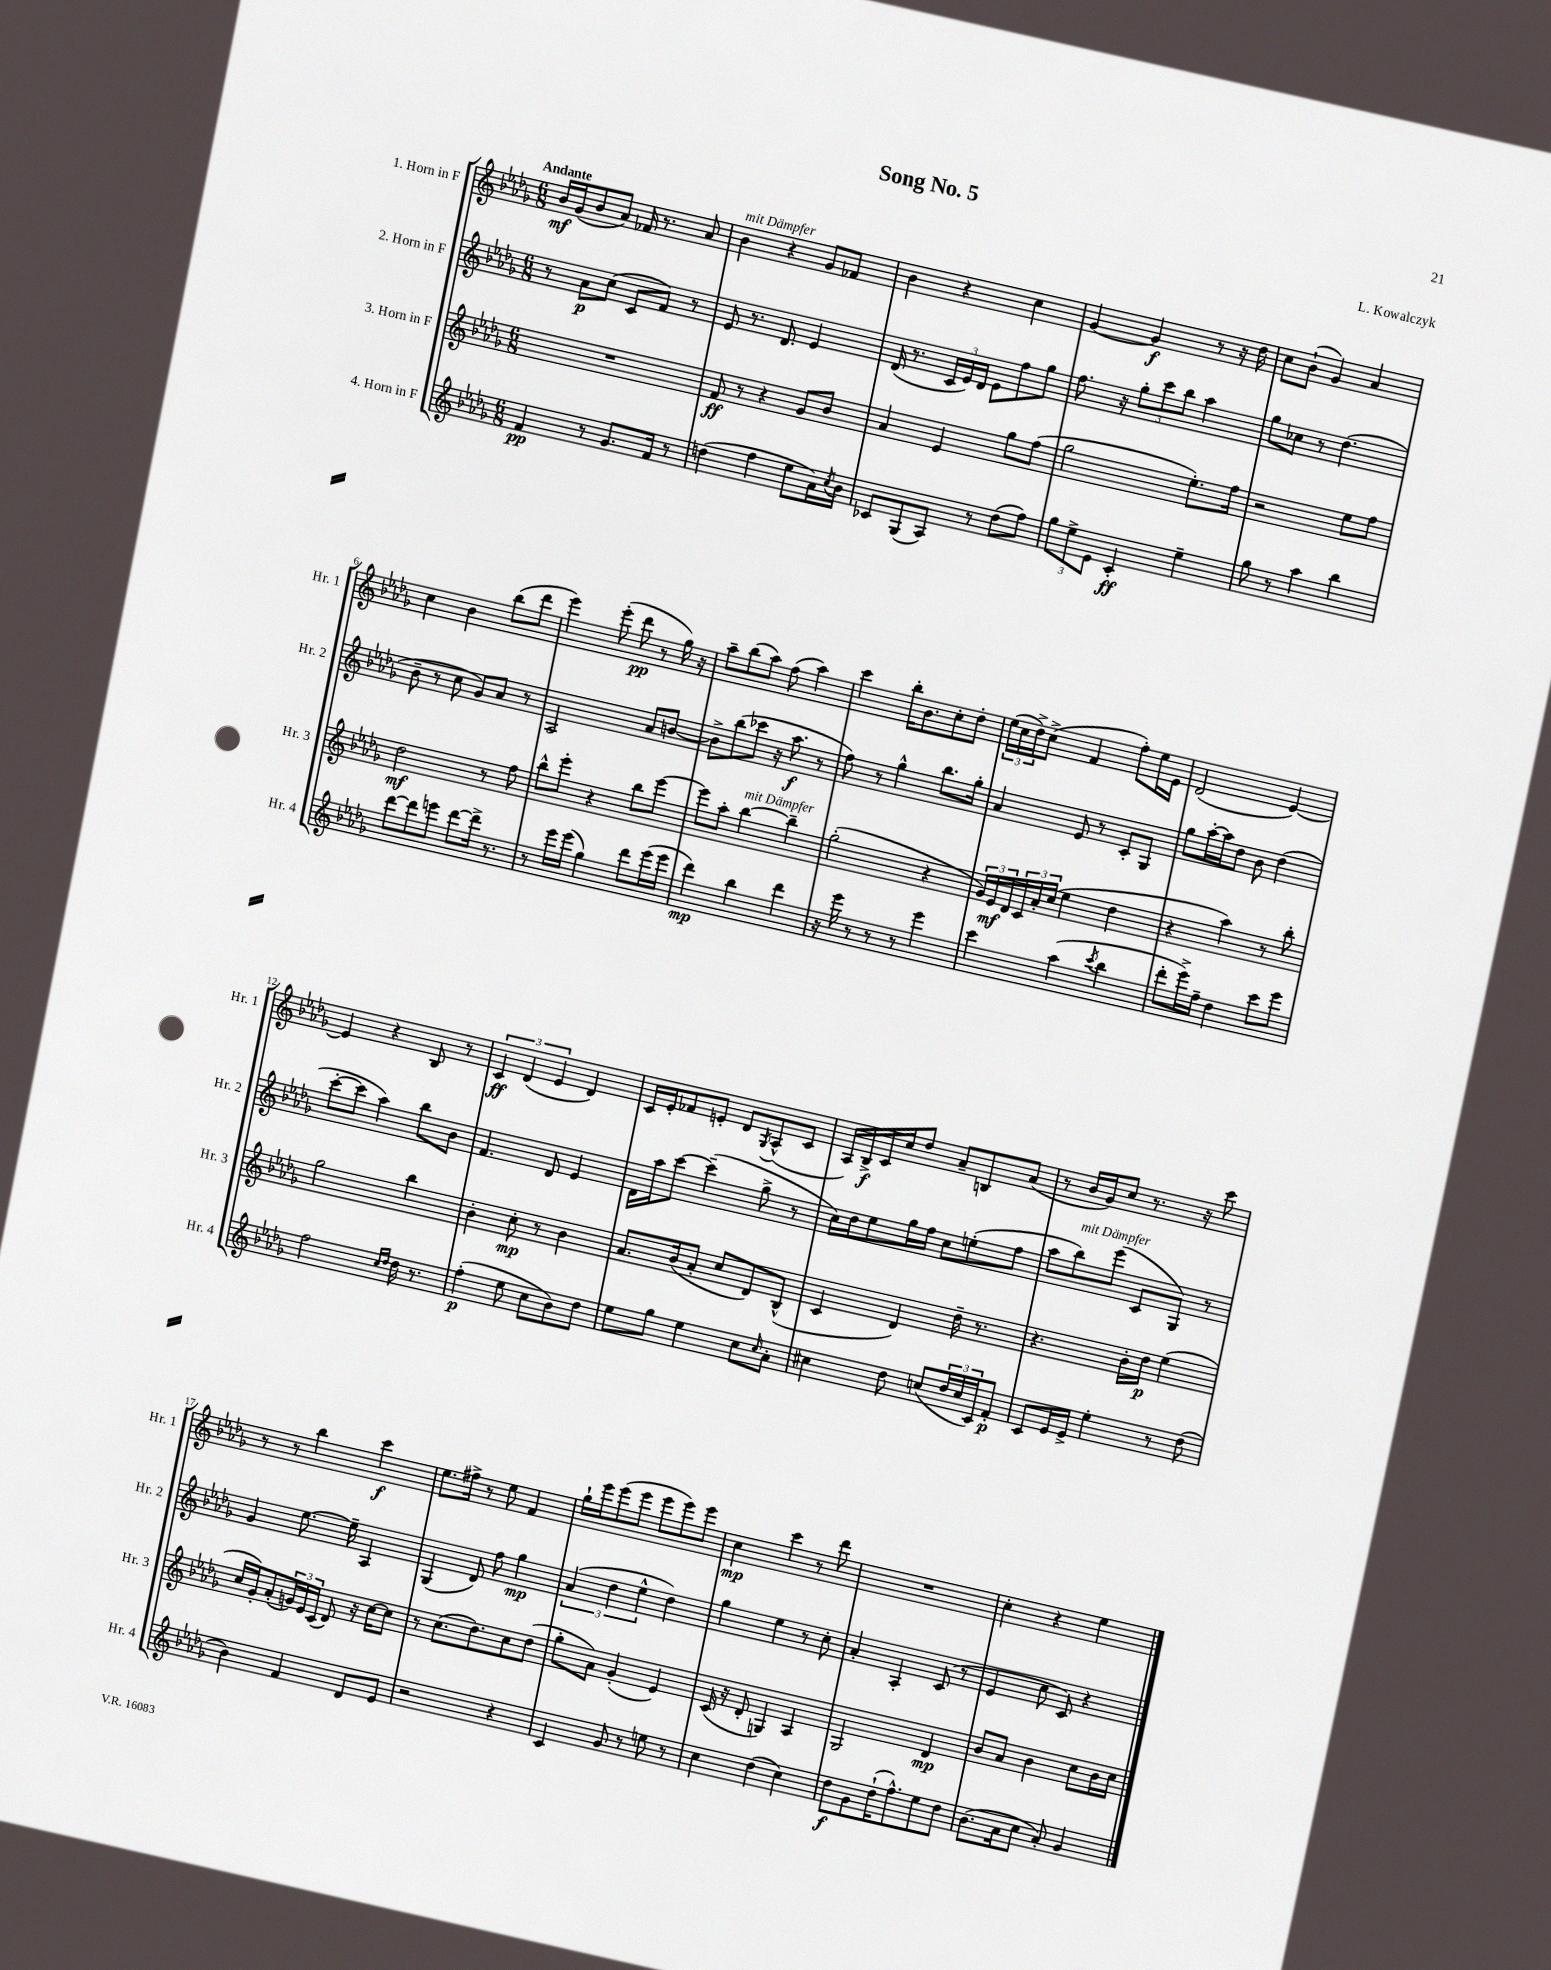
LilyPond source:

\header { title = "Song No. 5" composer = "L. Kowalczyk" }
<<
\new StaffGroup <<
\new Staff = "s0" \with { instrumentName = "1. Horn in F" shortInstrumentName = "Hr. 1" } {
    \clef treble \key des \major \numericTimeSignature \time 6/8 \tempo "Andante"
    bes'16\mf ges'16( bes'8 aes'8) fes'16 r8. aes'8 |
    bes'4^\markup { \italic "mit Dämpfer" } r4 ges'8 fes'8 |
    bes'4 r4 c''4 |
    ges'4~ ges'4\f r8 r16 des''16 |
    c''8 bes'8-!( ges'4) aes'4 |
    c''4 bes'4 bes''8( des'''8 |
    ees'''4) ees'''8-.( des'''8\pp r8 ges''16) r16 |
    aes''8-- bes''8( aes''8) f''8( aes''4) |
    c'''4 bes''16-. bes'8. c''8-. des''8-. |
    \tuplet 3/2 { ees''16( c''16 des''16->) } c''8->( f'4 f''8-.) ees''16 ees'16 |
    des'2( ees'4~) |
    ees'4 r4 bes8 r8 |
    \tuplet 3/2 { c'4\ff des'4( ees'4 } des'4) |
    c'16 ees'16-. fes'8 e'8-. des'8 \acciaccatura { ges8 } aes8-^( c'8 |
    aes16) bes16->\f c'16 c''16 des''8 aes'8-- b8 aes'8( |
    r8 bes'16 ges'16) c''8 r8. r16 c'''8 |
    r8 r8 bes''4 c'''4\f |
    ees''8. fis''16-> r8 ees''8 f'4 |
    ges''16-! ees'''16 ees'''8( ees'''8 ees'''8 ees'''8) ees'''8 |
    c''4\mp c'''4 r8 des'''8 |
    R2. |
    c''4-. r4 ees''4 \bar "|." |
}
\new Staff = "s1" \with { instrumentName = "2. Horn in F" shortInstrumentName = "Hr. 2" } {
    \clef treble \key des \major \numericTimeSignature \time 6/8
    r8 aes'8\p c''8( c'8 f'8) r8 |
    ees'8 r8. des'8. ees'4 |
    des'16( r8. \tuplet 3/2 { c'16 ees'16) des'16 } ees'8 f''8 ges''8 |
    f''8. r16 \tuplet 3/2 { ges''8-. c'''8 bes''8 } aes''4 |
    ges''8 ces''8 r8 des''4.( |
    bes'8-- r8 c''8 ges'8) aes'8 r8 |
    aes2 aes'8 b'8~ |
    b'8-> bes''8( ces'''8 r16 aes''8.\f r8 |
    f''8) r8 ges''4-^ bes''8. ges''16-. |
    aes'4 ees'8 r8 c'8-. ges8 |
    ges''8 aes''16~-. aes''16 des''8 bes'8 des''4( |
    c'''8~-. c'''8 aes''4) bes''8 bes'8 |
    f'4. des'8 ees'4 |
    des'16 aes''16 c'''8~ c'''4--( ges''8-> r8 |
    c''16) des''16 ees''8 ges''16 f''16 c''8 e''8-.( f''8 |
    aes''8 bes''8^\markup { \italic "mit Dämpfer" }) ees'''8( c'8 ges8) r8 |
    ges'4 ees''8.~ ees''16-- aes4 |
    ges4( des'8) f''8 ges''4\mp |
    \tuplet 3/2 { aes'4( des''4 ees''4-^ } des''4) |
    ges''4 ees''4 r8 c''8-. |
    aes'4-. aes4-. c'8( r8 |
    ees'4 c''8 c'8) r4 \bar "|." |
}
\new Staff = "s2" \with { instrumentName = "3. Horn in F" shortInstrumentName = "Hr. 3" } {
    \clef treble \key des \major \numericTimeSignature \time 6/8
    R2. |
    f'8\ff r8 r4 ges'8 bes'8 |
    aes'4 ees'4 ges''8 f''8( |
    ges''2 ees''8.-.) f''16 |
    r2 ees''8 f''8 |
    des''2\mf r8 f''8 |
    bes''8-^ ees'''8-. r4 bes''8 ees'''8~ |
    ees'''8 aes''8-. bes''4~^\markup { \italic "mit Dämpfer" } bes''4-- |
    ges''2-.( r4 |
    \tuplet 3/2 { ges'16) ees'16\mf des'16 } \tuplet 3/2 { c'16 aes'16-. c''16( } ees''4 des''4 |
    r4 aes''4) r8 bes''8-. |
    ges''2 bes''4 |
    bes'4-. c''8-.\mp r8 bes'4 |
    aes'8. bes'16( aes'8-. c''8 des'8) bes8-^( |
    c'4 des'4) des''16-- r8. |
    r4. bes'16-. des''16\p ees''4( |
    c''16 ges'16-.) aes'8-.( \tuplet 3/2 { g'16) ees'16 c'16( } des'8) r16 c''16~ c''8 |
    r8 c''8.( des''8.) c''8 des''8( |
    ges''8-. aes'8) ges'4-.( ees'4) |
    c'16( r16 des'8-. g4) aes4 |
    ges2 des'4\mp |
    bes'8 aes'8 bes'4 c''8 bes'16 c''16 \bar "|." |
}
\new Staff = "s3" \with { instrumentName = "4. Horn in F" shortInstrumentName = "Hr. 4" } {
    \clef treble \key des \major \numericTimeSignature \time 6/8
    f'4\pp r8 ges'8. f'16 r8 |
    d''4( f''4 ees''8 aes'16) \acciaccatura { c''8 } bes'16 |
    ces'8 ges8( aes8) r8 des''8( f''8) |
    \tuplet 3/2 { ges''8 ees''8-> ees'8 } c'4-.\ff ees''4-- |
    ges''8 r8 aes''4 bes''4 |
    des'''8~ des'''8 e'''8 des'''8~ des'''16-> r8. |
    r8 ees'''16 ees'''16( ges''4) des'''8 ees'''16( ees'''16 |
    des'''4\mp) bes''4 des'''4 |
    r16 ees'''16 r8 r8 r8 ees'''4 |
    c'''4 aes''4( \acciaccatura { c'''8 } bes''4 |
    des'''8-. ees'''16->) f''16-- des''4 c'''8 ees'''8 |
    f''2 \grace { c''16 des''16 } des''16 r8. |
    f''4-.\p( ees''8 c''8 bes'8) des''8 |
    ees''8 ges''8 ees''4 c''8 \grace { c''16 } aes'8-. |
    cis''4 des''8 c''8( \tuplet 3/2 { des''16 c''16 c'16) } f'8-.\p |
    c'8 ees'16 ees'16-> ees''4-. r8 des''8( |
    bes'4) f'4 des'8 ees'8 |
    r2 r4 |
    c'4 ges'8 r8 e''8 r8 |
    c''4 des''4( c''4) |
    des''8\f ges'8 des''16-!( f''8.-^) ees''8 des''8 |
    bes'8.( aes'16 c''8 aes'8-.) ges'4 \bar "|." |
}
>>
>>
